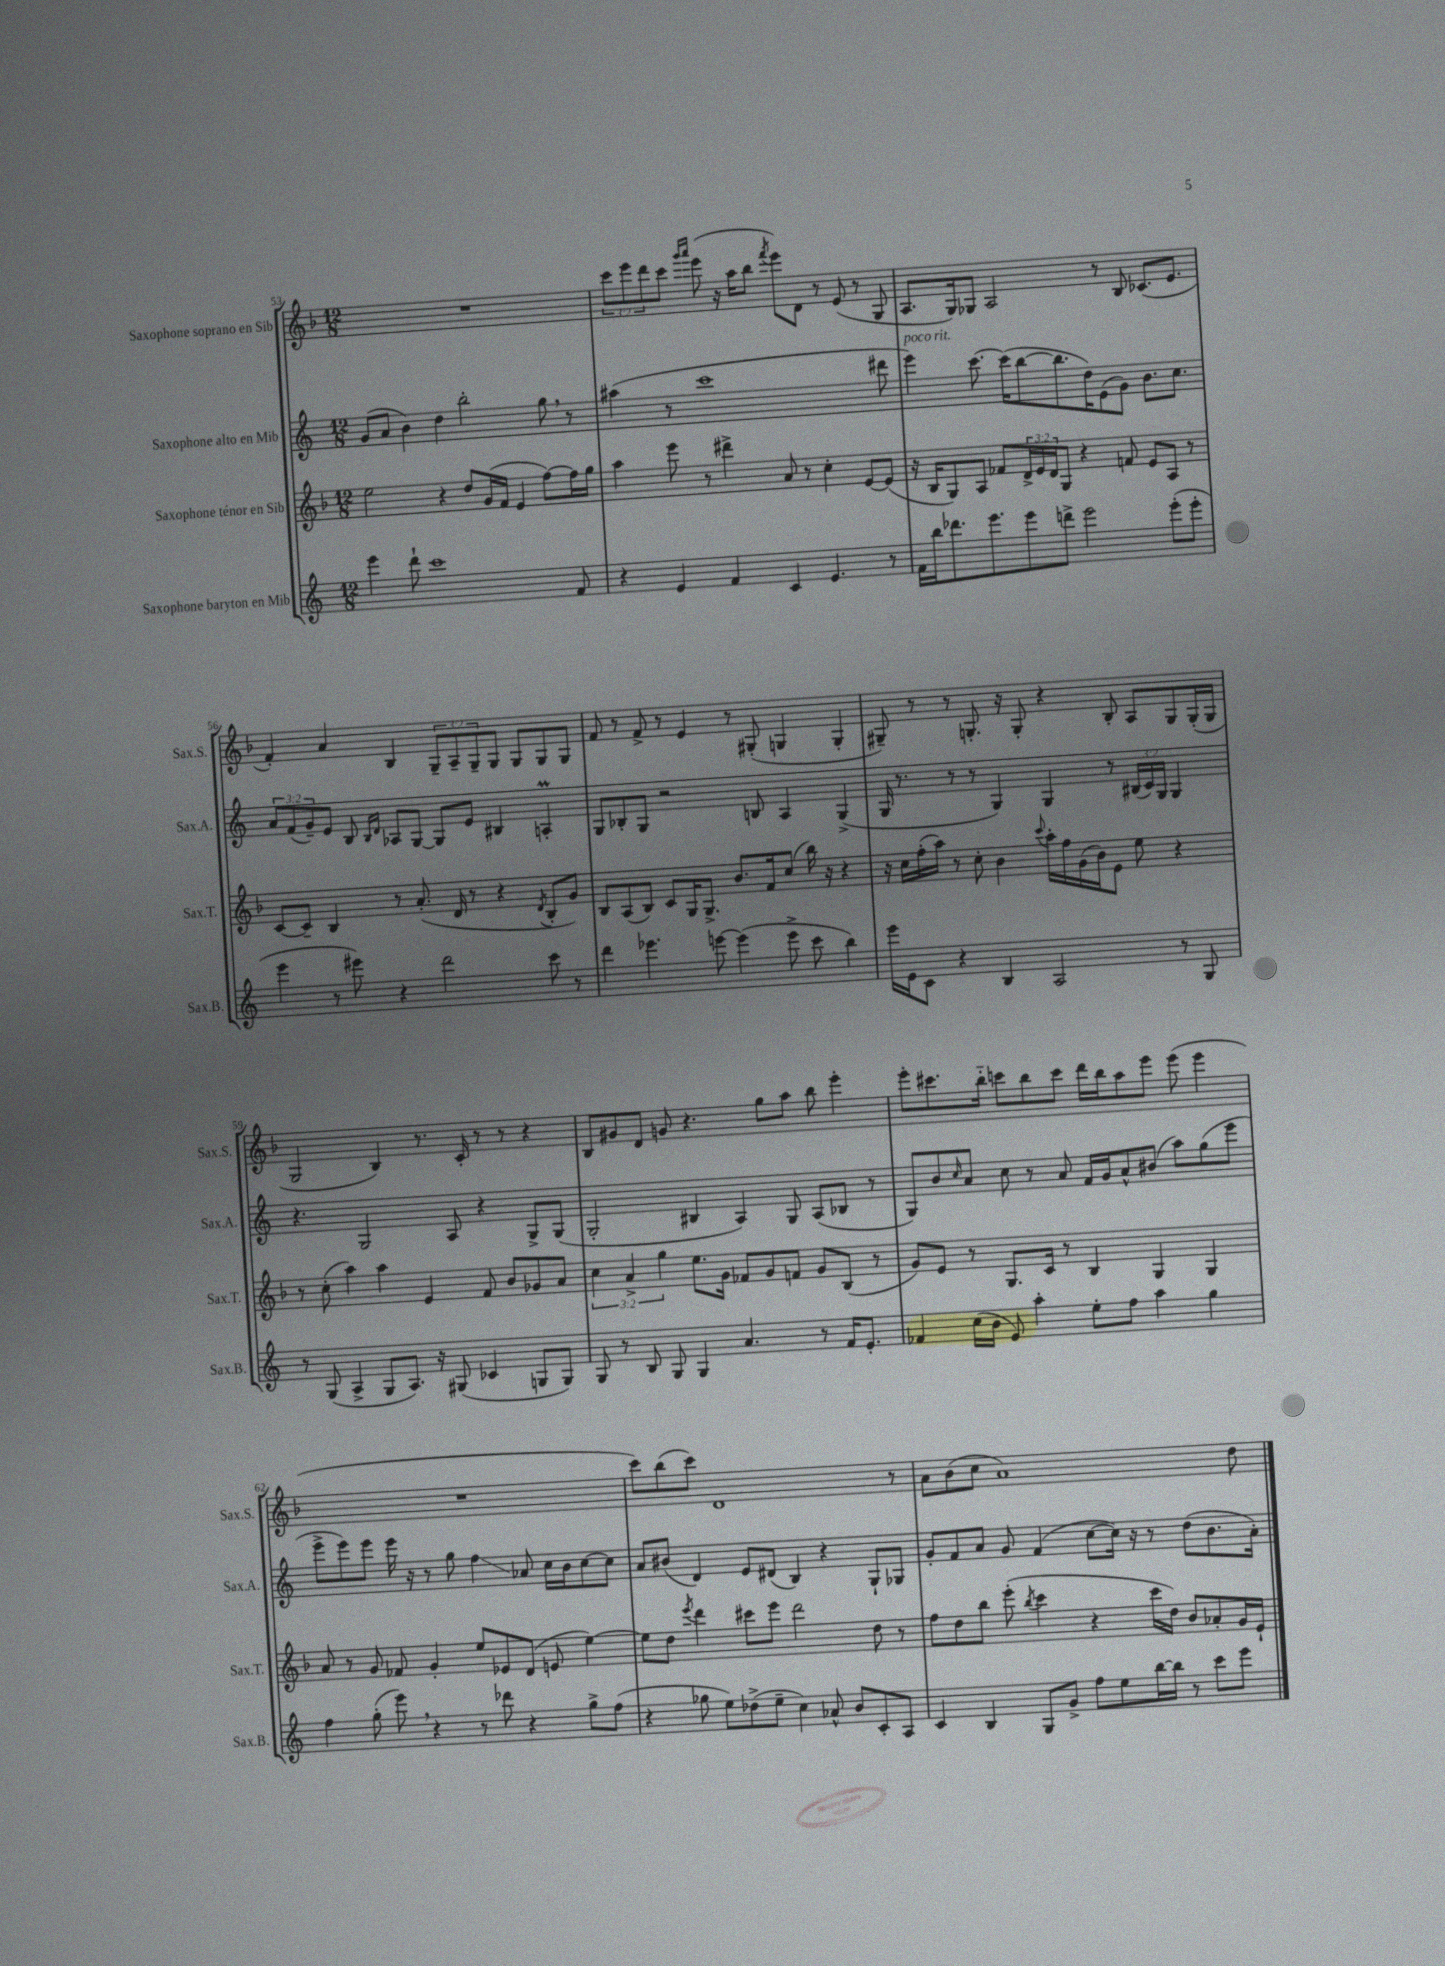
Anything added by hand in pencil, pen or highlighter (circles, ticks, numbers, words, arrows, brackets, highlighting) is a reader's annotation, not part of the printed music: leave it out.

**kern	**kern	**kern	**kern
*staff4	*staff3	*staff2	*staff1
*clefG2	*clefG2	*clefG2	*clefG2
*k[]	*k[b-]	*k[]	*k[b-]
*M12/8	*M12/8	*M12/8	*M12/8
4eee	2ee	(8g	1.r
.	.	8a	.
8ddd`	.	4b)	.
1ccc	.	.	.
.	4r	4dd	.
.	8dd	2bb'	.
.	(16g	.	.
.	16f	.	.
.	4e	.	.
.	[8ff)	8gg	.
8f	16ff]	8r	.
.	16gg	.	.
=	=	=	=
4r	4aa	(4aa#	12ccc
.	.	.	12eee
.	.	.	12ddd
4e	8eee	8r	8ccc
.	.	.	16qqggg
.	.	.	16qqaaa
.	8r	1ccc	(8eee
4f	4ddd#^	.	16r
.	.	.	16aa
.	.	.	8bb-
.	.	.	8qfff
4c	8a	.	8eee)
.	8r	.	8d
4.e	4cc'	.	8r
.	.	.	(8e
.	[8e	.	8r
8r	(8e]	8ddd#	8G
=	=	=	=
16f	16r	4eee)	8.A
16bb	16B-	.	.
8.ddd-	8G)	.	.
.	.	.	16G)
.	8A	[8.ccc	8G-
8.eee	.	.	.
.	8f-	.	2A
.	.	(16ccc]	.
8eee	24d^	[8bb	.
.	24e	.	.
.	24d	.	.
8ddd^	8G	8.bb]	.
2eee	4r	.	.
.	.	16dd)	.
.	.	(8e	8r
.	8f	8g)	8B-
.	8e	8.b	(8.c-
(8eee'	8A	.	.
.	.	8.cc	8.e
8eee'	8r	.	.
=	=	=	=
4eee	[8c	12a	4f')
.	.	(12f	.
.	8c~]	.	.
.	.	12g~)	.
8r	4B-	8e	4a
8eee#)	.	8B	.
.	.	16qqB	.
.	.	16qqd	.
4r	8r	8A-	4B-
.	(8.a'	[8G	.
2ddd	.	8G]	12G~
.	16d	.	.
.	.	.	12A~
.	8r	8e	.
.	.	.	12G~
.	4r	4B#	8G
.	.	.	8G
.	8qd	.	.
8ccc	8B-'	4A'	8G
8r	8g)	.	8G
=	=	=	=
4ddd	8B-	8G	8f
.	(8A	8B-'	8r
4.eee-	8B-)	8G	8f^
.	8c	2r	8r
.	16G	.	4e
.	8.G^	.	.
[8eee	.	.	.
(4eee]	8.b-	.	8r
.	.	8B	(8G#'
.	16f	.	.
8eee^	(8cc	4A	4G
8ccc	16bb-)	.	.
.	16r	.	.
4bb)	4r	(4G^	4G'
=	=	=	=
16eee	16r	16G	8G#~)
16e	16cc	8.r	.
8c	(16ff'	.	8r
.	16aa)	.	.
4r	8r	8r	8r
.	8cc'	8r	8.G'
4B	4b-	4G)	.
.	.	.	16r
.	.	.	8G'
.	8qqccc	.	.
2A	16aa'	4G	4r
.	16ff	.	.
.	(16g	.	.
.	16b-)	.	.
.	8e	8r	8B-'
.	8ee	(24B#	8A
.	.	24c)	.
.	.	24G	.
8r	4r	4G	8G
8G	.	.	(16G'
.	.	.	16G
=	=	=	=
8r	8r	4.r	2G
(8G	(8cc'	.	.
4A^	4aa)	.	.
.	.	2G	.
8G	4aa	.	4B-)
8.A)	.	.	.
.	4e	.	8.r
16r	.	.	.
(8G#	.	8A	.
.	.	.	16c'
4c-	8f	4r	8r
.	8b-	.	8r
8G	8g-	8G^	4r
8G)	8a	(8G	.
=	=	=	=
8G	6cc	2G'	8B-
8r	.	.	8g#
.	6a^	.	.
8B	.	.	8d
.	6gg	.	.
8G	.	.	8g
4G	8.ee	4B#	4.r
.	16g	.	.
4.a	8f-	4A)	.
.	8g	.	8gg
.	8f	8G	8aa
8r	8g	(8A	8bb-
16f	(8B-	8B-	4eee'
8.e'	.	.	.
.	8r	8r	.
=	=	=	=
4f-	8g)	8G)	8eee'
.	8e	8b	8.ccc#
.	.	16qqcc	.
(16cc	8r	8a	.
16b	.	.	16bb-'~
8e)	8.G	8cc	8ccc
4aa'	.	8r	8bb-
.	16c	.	.
.	8r	8a	8ccc
8ee'	4B-	16f	16ddd
.	.	16g	16bb-
8ff	.	8a^^	8aa
4aa	4G	(8b#	8eee
.	.	8aa)	(8eee
4gg	4G	(8gg	4eee
.	.	8eee	.
=	=	=	=
4ff	8a	8eee^	1.r
.	8r	8eee)	.
(8gg'	8g	8eee	.
8eee)	8f-	16eee	.
.	.	16r	.
4r	4g'	8r	.
.	.	8gg	.
8r	8ee	4ff	.
8ddd-	8e-	.	.
4r	(8d	8a-	.
.	8e	16cc	.
.	.	16b	.
8gg^	[4ee)	[8cc	.
(8ff	.	8cc]	.
=	=	=	=
4r	8ee]	8a	8ccc)
.	8dd	(8b#	(8bb-
.	8qeee	.	.
8gg-	4ddd	4d)	8ccc)
8ee)	.	.	1d
(8dd-^	8ccc#	8e	.
8ee~	8eee	(8d#	.
4cc)	2ddd	4B)	.
8a-^^	.	4r	.
8b	.	.	.
8c'	8dd	8G`	.
8A	8r	8G-	8r
=	=	=	=
4c	8ff	8g'	8a
.	8dd	8f	(8b-
4B	8bb-	8a	8cc
.	(8eee'	8g	1a)
.	8qbb-	.	.
8G	4ccc	(4f	.
8g^	.	.	.
8ff	4r	[8cc	.
8ee	.	16cc])	.
.	.	16r	.
[16bb	16ccc	8r	.
16bb]	16dd)	.	.
8r	8b-	(8dd	.
8ccc	8a-'	8.b	.
8eee	16g	.	8dd
.	16e`	16a')	.
==	==	==	==
*-	*-	*-	*-
